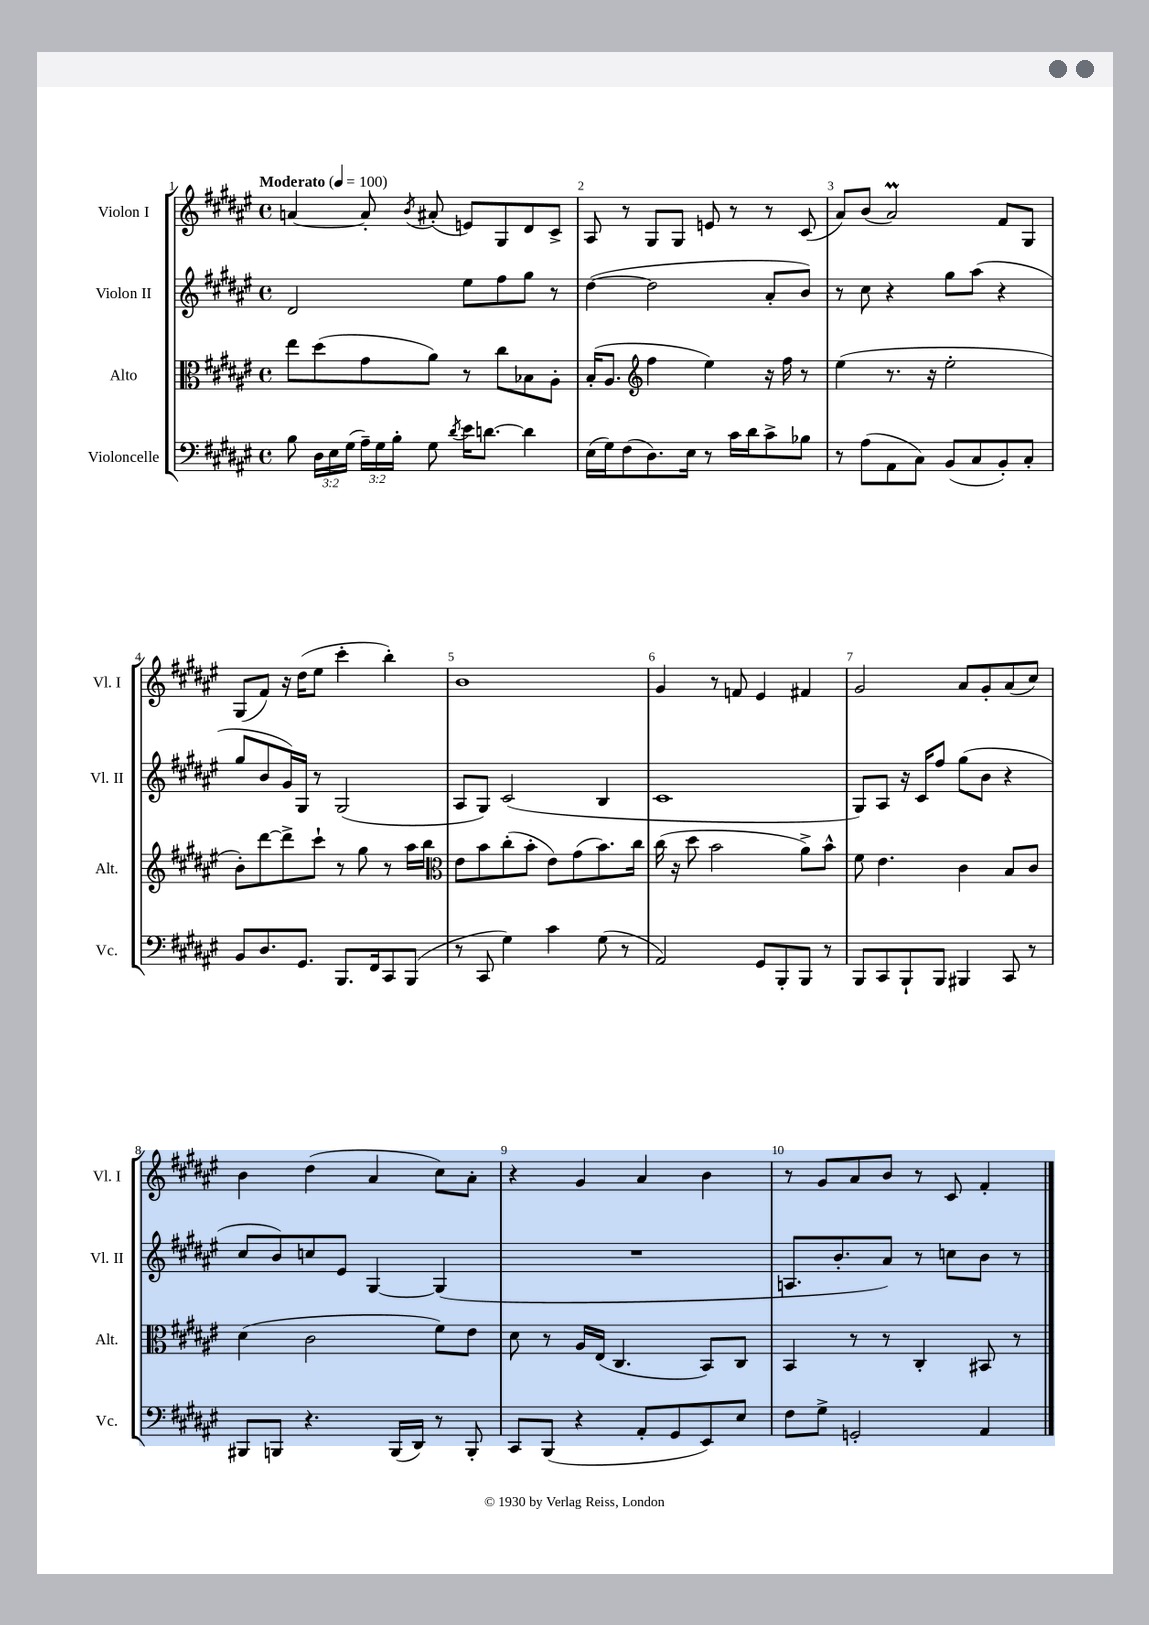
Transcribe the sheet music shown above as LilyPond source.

<<
\new StaffGroup <<
\new Staff = "s0" \with { instrumentName = "Violon I" shortInstrumentName = "Vl. I" } {
    \clef treble \key fis \major \defaultTimeSignature \time 4/4 \tempo "Moderato" 4 = 100
    \autoBeamOff a'4~ a'8-. \acciaccatura { b'8 } ais'8-.( e'8[) gis8 dis'8 cis'8]-> |
    ais8 r8 gis8[ gis8] e'8 r8 r8 cis'8( |
    ais'8[) b'8]( ais'2\prall) fis'8[ gis8] |
    gis8[( fis'8]) r16 dis''16[( eis''8] cis'''4-. b''4-.) |
    b'1 |
    gis'4 r8 f'8 eis'4 fis'4 |
    gis'2 ais'8[ gis'8-. ais'8( cis''8]) |
    b'4 dis''4( ais'4 cis''8[) ais'8]-. |
    r4 gis'4 ais'4 b'4 |
    r8 gis'8[ ais'8 b'8] r8 cis'8 fis'4-. \bar "|." |
}
\new Staff = "s1" \with { instrumentName = "Violon II" shortInstrumentName = "Vl. II" } {
    \clef treble \key fis \major \defaultTimeSignature \time 4/4
    \autoBeamOff dis'2 eis''8[ fis''8 gis''8] r8 |
    dis''4~( dis''2 ais'8[-. b'8]) |
    r8 cis''8 r4 gis''8[ ais''8]( r4 |
    gis''8[ b'8 gis'16) gis16] r8 gis2( |
    ais8[ gis8]) cis'2( b4 |
    cis'1 |
    gis8[) ais8] r16 cis'16[ fis''8] gis''8[( b'8] r4 |
    cis''8[ b'8) c''8 eis'8] gis4~ gis4( |
    R1 |
    a8.[ b'8.-. ais'8]) r8 c''8[ b'8] r8 \bar "|." |
}
\new Staff = "s2" \with { instrumentName = "Alto" shortInstrumentName = "Alt." } {
    \clef alto \key fis \major \defaultTimeSignature \time 4/4
    \autoBeamOff eis''8[ dis''8( gis'8 ais'8]) r8 cis''8[ bes8 ais8]-. |
    b16[-.( ais8.] \clef treble fis''4 eis''4) r16 fis''16 r8 |
    eis''4( r8. r16 eis''2-. |
    b'8[-.) dis'''8~ dis'''8-> cis'''8]-! r8 gis''8 r8 ais''16[ b''16] |
    \clef alto eis'8[ b'8 cis''8-.( b'8]-. eis'8[) gis'8( b'8.) cis''16] |
    cis''16( r16 dis''8 b'2 ais'8[->) b'8]-^ |
    fis'8 eis'4. cis'4 b8[ cis'8] |
    dis'4( cis'2 fis'8[) eis'8] |
    dis'8 r8 ais16[ eis16]( cis4. b,8[) cis8] |
    b,4 r8 r8 cis4-. bis,8 r8 \bar "|." |
}
\new Staff = "s3" \with { instrumentName = "Violoncelle" shortInstrumentName = "Vc." } {
    \clef bass \key fis \major \defaultTimeSignature \time 4/4 \override Staff.TupletNumber.text = #tuplet-number::calc-fraction-text
    \autoBeamOff b8 \tuplet 3/2 { dis16[ eis16 gis16]( } \tuplet 3/2 { ais16[--) gis16 b16]-. } gis8 \acciaccatura { dis'8 } eis'16[ d'8.]~ d'4 |
    eis16[( gis16) fis8( dis8.) eis16] r8 cis'16[ dis'16 cis'8-> bes8] |
    r8 ais8[( ais,8 cis8]) b,8[( cis8 b,8-.) cis8]-. |
    b,8[ dis8. gis,8.] b,,8.[ fis,16 cis,8 b,,8]( |
    r8 cis,8 gis4) cis'4 gis8( r8 |
    ais,2) gis,8[ b,,8-. b,,8] r8 |
    b,,8[ cis,8 b,,8-! b,,8] bis,,4 cis,8 r8 |
    bis,,8[ b,,8] r4. b,,16[( dis,16]) r8 b,,8-. |
    cis,8[ b,,8]( r4 ais,8[-. gis,8 eis,8) eis8] |
    fis8[ gis8]-> g,2-. ais,4 \bar "|." |
}
>>
>>
\layout { \context { \Score \override BarNumber.break-visibility = ##(#f #t #t) barNumberVisibility = #all-bar-numbers-visible } }
